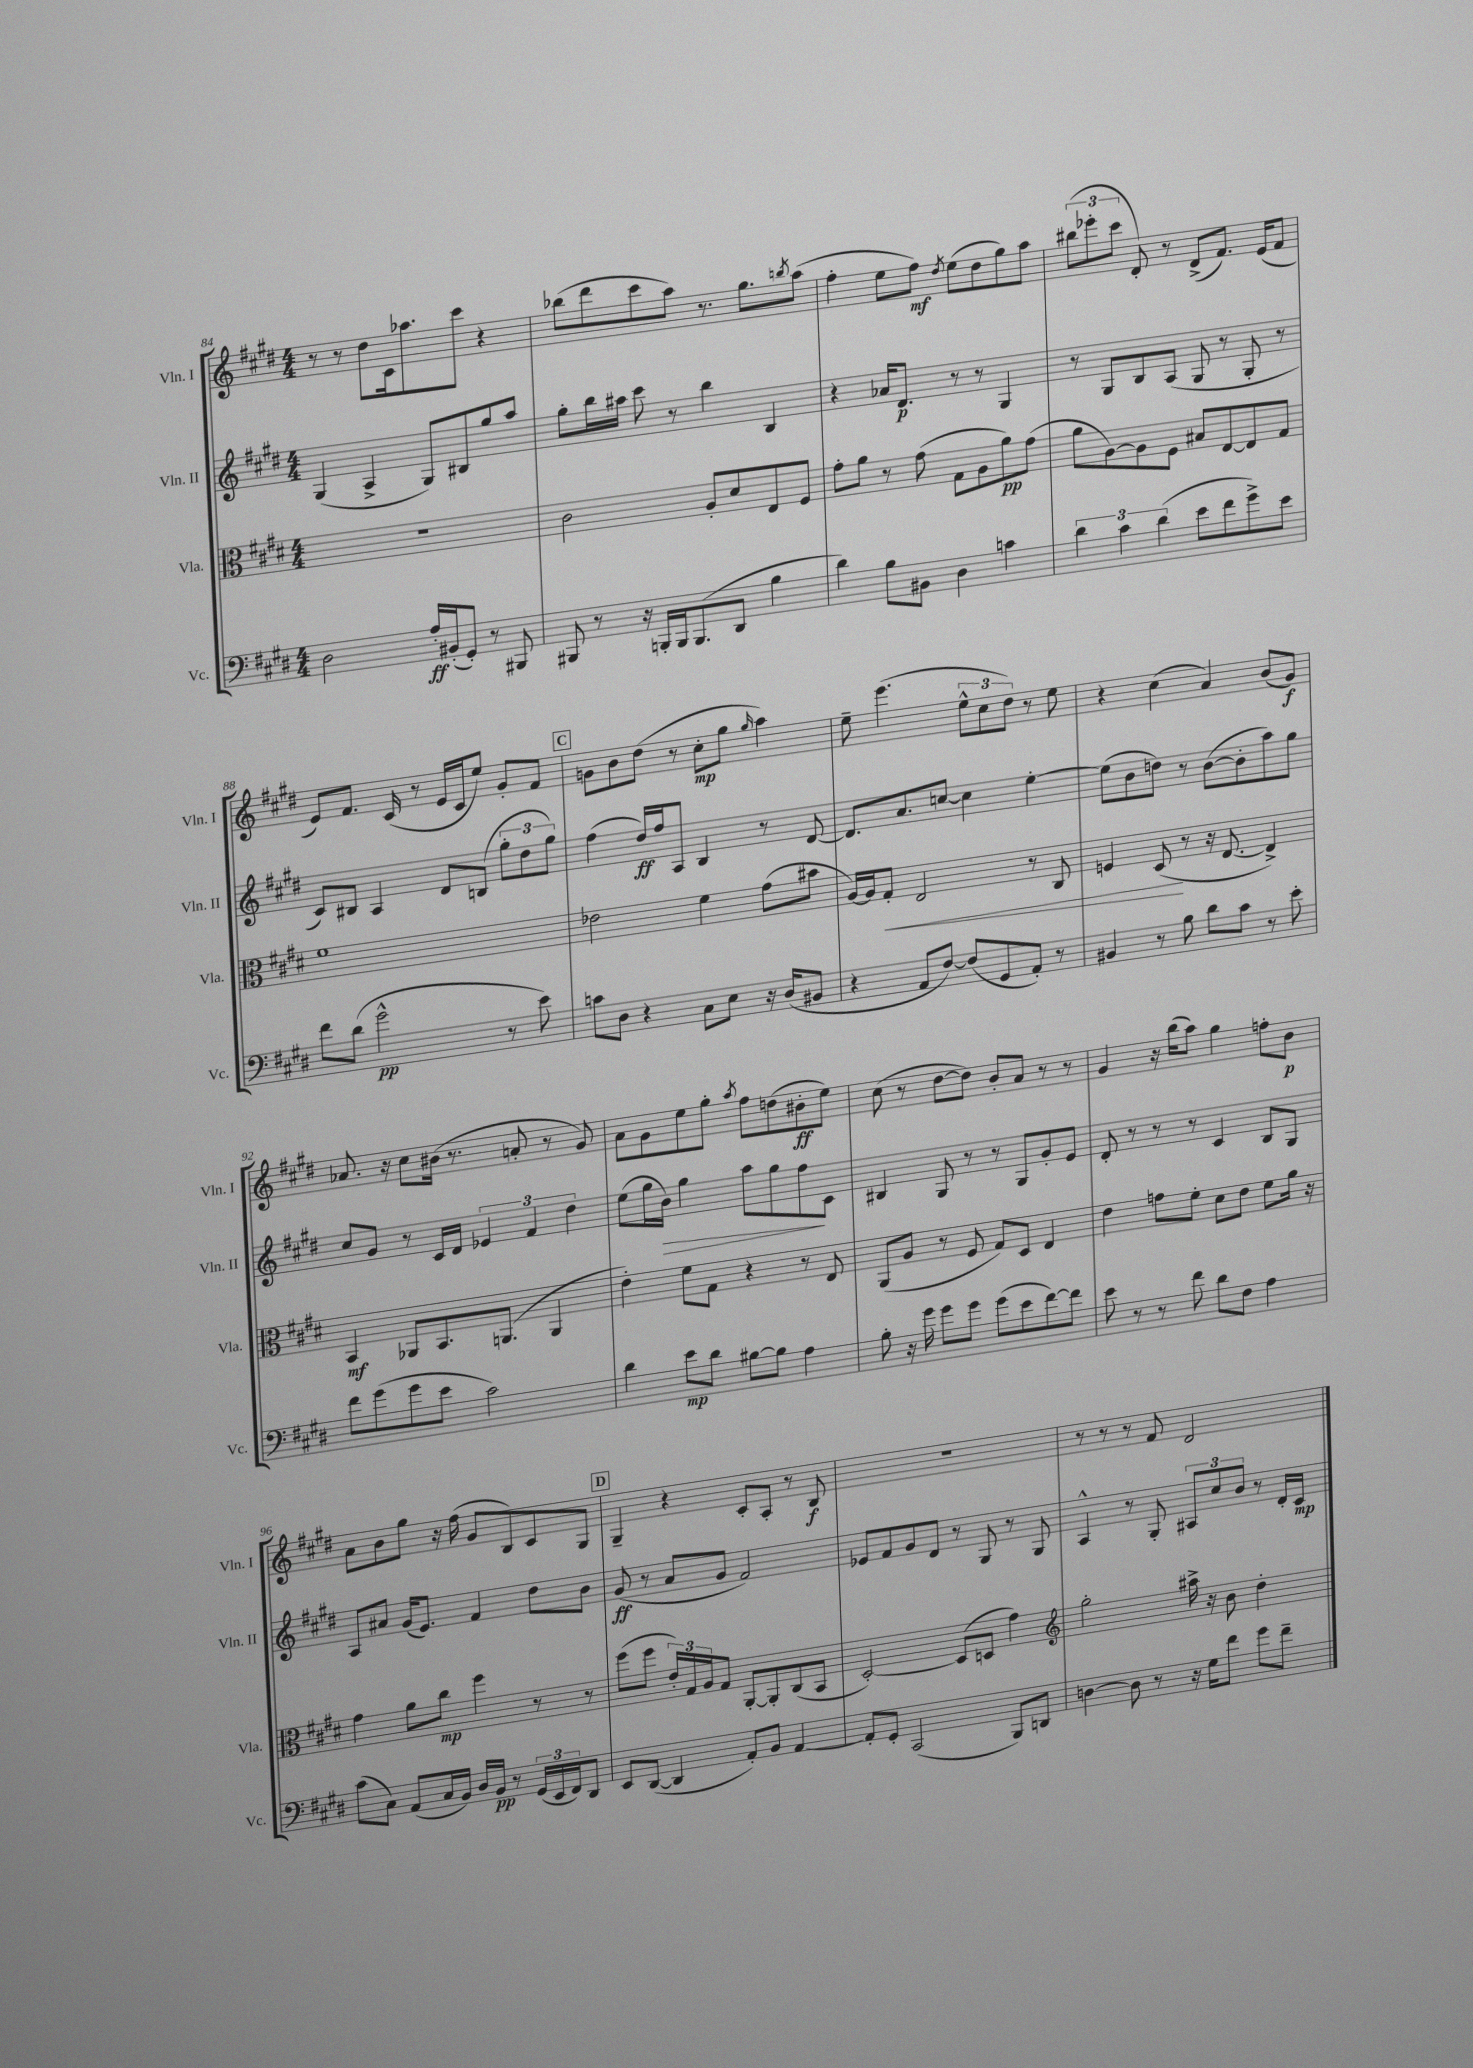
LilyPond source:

<<
\new StaffGroup <<
\new Staff = "s0" \with { instrumentName = "Vln. I" shortInstrumentName = "Vln. I" } {
    \clef treble \key e \major \numericTimeSignature \time 4/4
    r8 r8 dis''8 cis'16 aes''8. cis'''8 r4 |
    bes''8( dis'''8 cis'''8 a''8) r8. gis''8. \acciaccatura { b''8 } a''8( |
    fis''4-. e''8 fis''8\mf) \acciaccatura { dis''8 } e''8( dis''8 gis''8) a''8 |
    \tuplet 3/2 { bis''8( ees'''8-. cis'''8 } dis'8-.) r8 dis'8->( fis'8.) e'16( fis'8 |
    e'8) fis'8. cis'16( r8 e'16 cis'16 e''8) gis'8-. fis'8 |
    \mark \markup { \box "C" } g'8 b'8 dis''8( r8 cis''8-.\mp gis''8 \grace { gis''16 } a''4) |
    e''8-- e'''4.( \tuplet 3/2 { e''8-^ cis''8 dis''8) } r8 e''8 |
    r4 cis''4( a'4) b'8( gis'8\f) |
    aes'8. r16 cis''8 bis'16( r8. a'8-. r8 gis'8) |
    a'8 gis'8 e''8 gis''8-. \acciaccatura { a''8 } fis''8 d''8( bis'8-.\ff e''8) |
    cis''8( r8 dis''8~ dis''8) b'8-. a'8 r8 r8 |
    gis'4 r16 b''16( a''8) gis''4 f''8-. b'8\p |
    a'8 b'8 gis''8 r16 fis''16( gis'8 b8) cis'8 gis8 |
    \mark \markup { \box "D" } gis4-- r4 cis'8-. a8-. r8 b8\f |
    R1 |
    r8 r8 r8 fis'8 dis'2 \bar "|." |
}
\new Staff = "s1" \with { instrumentName = "Vln. II" shortInstrumentName = "Vln. II" } {
    \clef treble \key e \major \numericTimeSignature \time 4/4
    gis4( a4-> gis8) bis8 gis''8 a''8 |
    gis''8-. b''16 ais''16 cis'''8 r8 b''4 b4 |
    r4 aes'16 dis'8.\p r8 r8 gis4 |
    r8 gis8 b8 a8( gis8 r8 gis8-. r8 |
    cis'8) bis8 a4 dis'8 b8( \tuplet 3/2 { gis''8-. dis''8 gis''8) } |
    \mark \markup { \box "C" } fis''4( dis''16\ff) fis''16 a8 b4 r8 dis'8~ |
    dis'8. a'8. c''8~ c''4 e''4~-. |
    e''8( b'8 d''8) r8 b'8~( b'8-. a''8) gis''8 |
    cis''8 gis'8 r8 cis'16 dis'16 \tuplet 3/2 { ees'4 fis'4 dis''4 } |
    e''8( gis''16 b'16\>) gis''4 a''8 gis''8 fis''8\! cis'8 |
    bis4 gis8 r8 r8 gis8 gis'8-. e'8 |
    dis'8-. r8 r8 r8 cis'4 b8 gis8 |
    a8 ais'8 gis'16( e'8.) fis'4 dis''8 b'8 |
    \mark \markup { \box "D" } gis'8\ff( r8 a'8 gis'8 fis'2) |
    ees'8 fis'8 gis'8 dis'8 r8 gis8 r8 gis8 |
    a4-^ r8 gis8-. \tuplet 3/2 { ais8 cis''8 b'8 } r8 dis'16-. cis'16\mp \bar "|." |
}
\new Staff = "s2" \with { instrumentName = "Vla." shortInstrumentName = "Vla." } {
    \clef alto \key e \major \numericTimeSignature \time 4/4
    R1 |
    cis'2 a8-. dis'8 e8 fis8 |
    gis'8-. a'8 r8 gis'8( gis8 a8 a'8\pp) gis'8( |
    a'8 a8~) a8 fis8 bis8 e8~ e8 gis8 |
    fis'1 |
    \mark \markup { \box "C" } ees'2 fis'4 gis'8( bis'8 |
    a16~) a16 gis8-.\< e2 r8 cis8 |
    f4 dis8\!( r8 r16 e8.~ e4->) |
    b,4\mf aes,8 b,8. a,8.( a,4 |
    e'4-.) fis'8 gis8 r4 r8 e8 |
    a,8( a8 r8 fis8 gis8) dis8 e4 |
    e'4 g'8 fis'8-. dis'8 e'8 fis'8 a'16 r16 |
    gis'4 a'8 cis''8\mp fis''4 r8 r8 |
    \mark \markup { \box "D" } fis''8( fis''8 \tuplet 3/2 { e'16-.) gis16 a16 } gis8 a,8~-. a,8-. cis8( b,8 |
    dis2~-.) dis8( d8 gis'4) |
    \clef treble gis''2-. ais''16-> r16 b'8 dis''4-. \bar "|." |
}
\new Staff = "s3" \with { instrumentName = "Vc." shortInstrumentName = "Vc." } {
    \clef bass \key e \major \numericTimeSignature \time 4/4
    dis2 a16-.\ff bis,16-.( gis,8-.) r8 bis,,8 |
    bis,,8 r8 r16 b,,16-. b,,16 b,,8.( dis,8 b4 |
    dis'4) b8 bis,8 dis4 c'4 |
    \tuplet 3/2 { dis'4 cis'4 dis'4( } e'8 fis'8 gis'8->) e'8 |
    fis'8 dis'8( gis'2-^\pp r8 e'8) |
    \mark \markup { \box "C" } c'8 dis8 r4 cis8 e8 r16 dis16( bis,8 |
    r4 a,8 fis8~) fis8( gis,8 a,8-.) r8 |
    bis,4 r8 b8 dis'8 cis'8 r8 e'8-. |
    fis'8 gis'8( gis'8 e'8 cis'2) |
    dis'4 e'8\mp dis'8 bis8~ bis8 a4 |
    b8-. r16 gis'16 gis'8 gis'8 gis'8( e'8 fis'8~) fis'8 |
    e'8 r8 r8 fis'8 dis'8 fis8 a4 |
    cis'8( cis8) a,8( cis16 b,16) dis16 b,16\pp r8 \tuplet 3/2 { gis,16( e,16 fis,16) } dis,8 |
    \mark \markup { \box "D" } e,8 dis,8~( dis,4 a,8-.) b,8 a,4~ |
    a,8-. gis,8-. cis,2( b,,8) d,8 |
    d4~ d8 r8 r16 gis16 fis'8 gis'8 fis'8-- \bar "|." |
}
>>
>>
\layout { \context { \Score currentBarNumber = #84 } }
